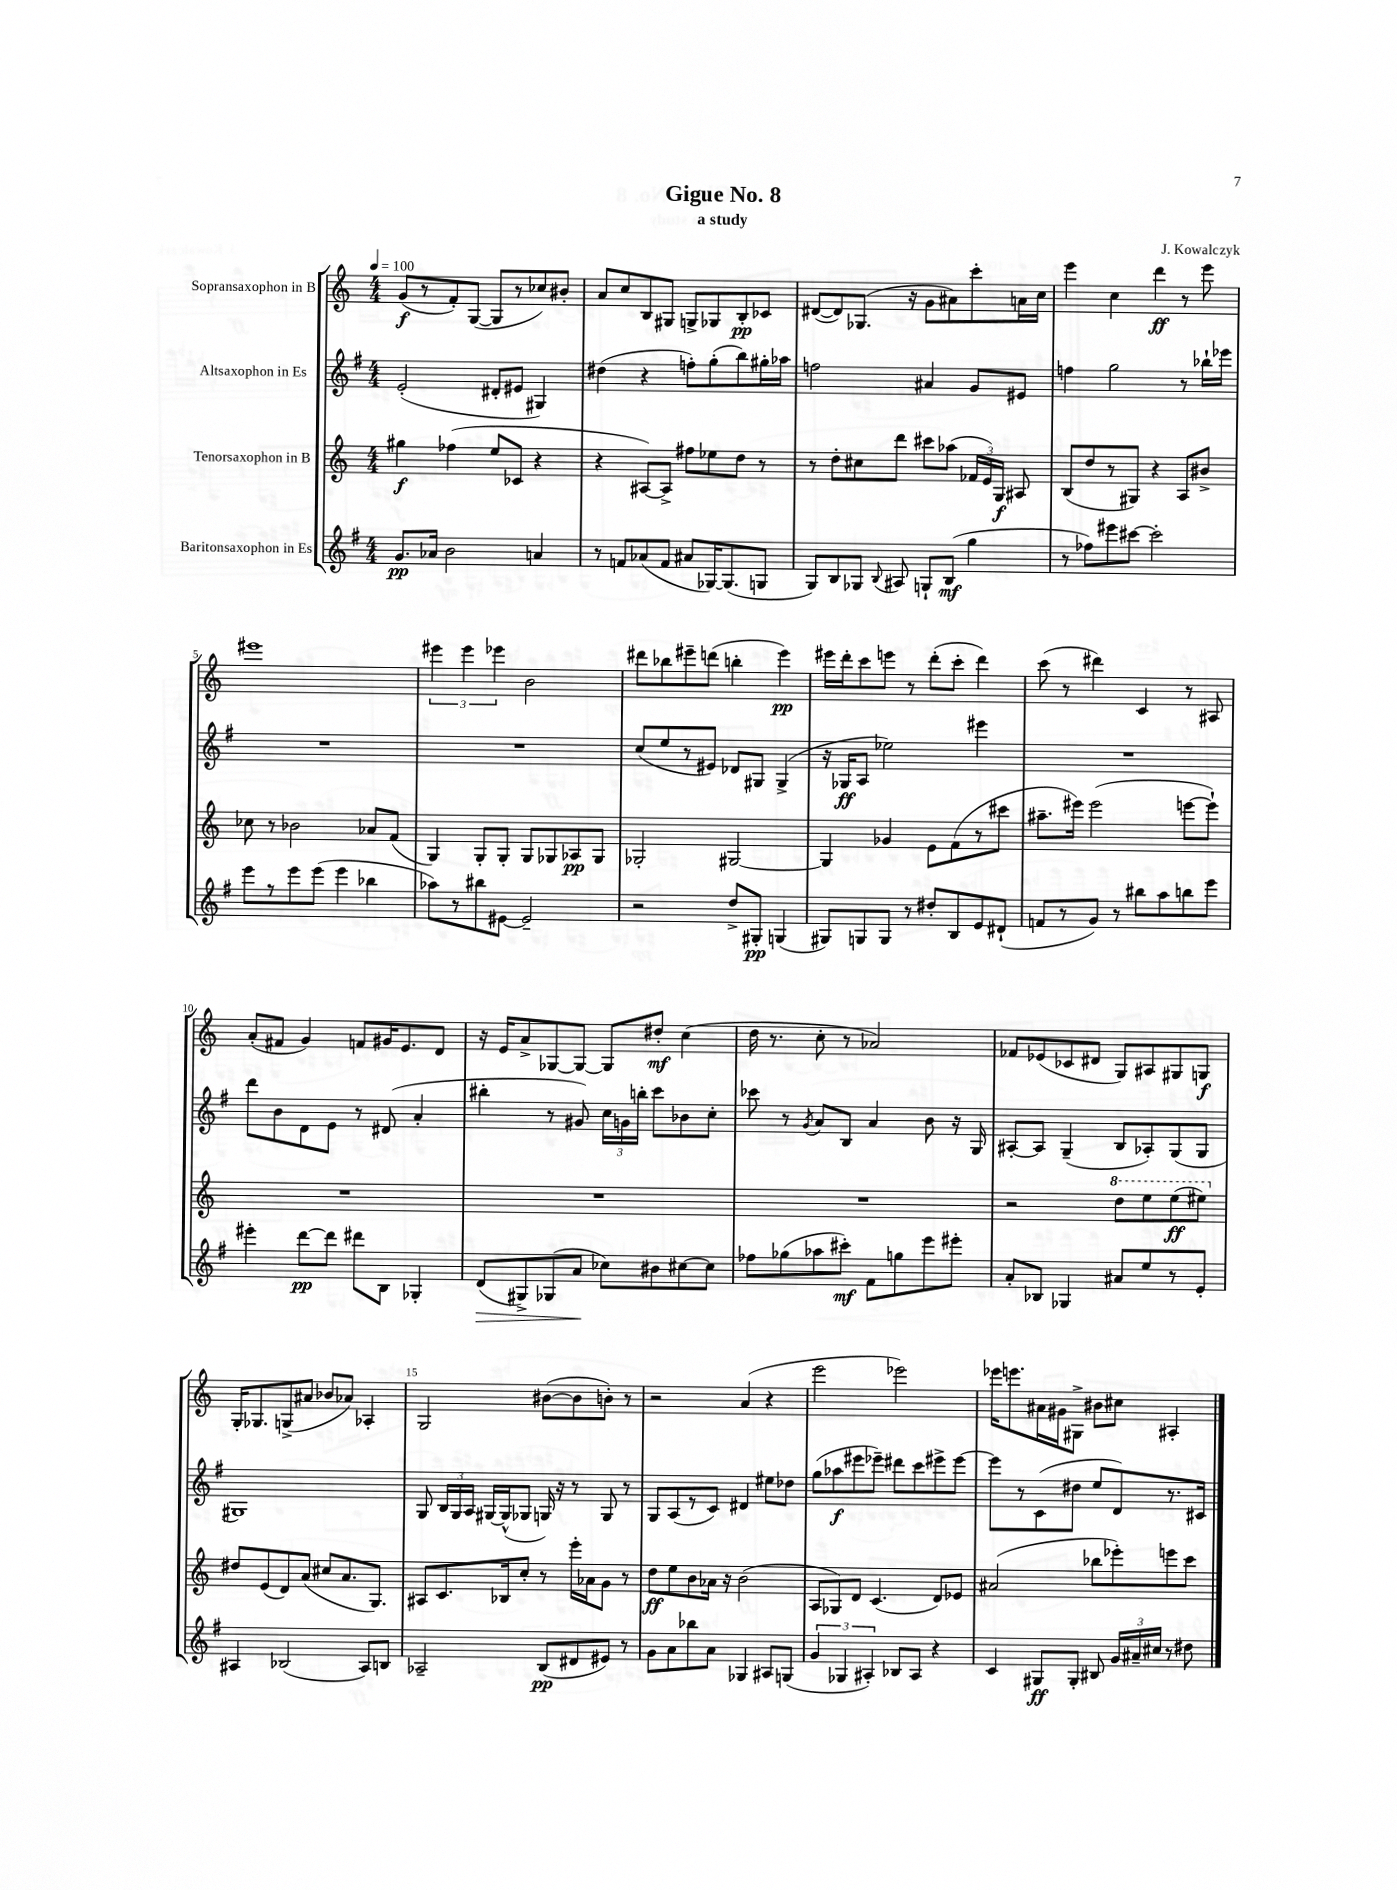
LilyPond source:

\header { title = "Gigue No. 8" composer = "J. Kowalczyk" subtitle = "a study" }
<<
\new StaffGroup <<
\new Staff = "s0" \with { instrumentName = "Sopransaxophon in B" } {
    \clef treble \key c \major \numericTimeSignature \time 4/4 \tempo 4 = 100
    \autoBeamOff g'8[\f( r8 f'8-.) g8]~( g8[ r8 ces''8) bis'8]-. |
    a'8[ c''8 b8 gis8] g8[-> ges8 b8-.\pp ces'8] |
    dis'8[~( dis'8) ges8.]( r16 g'8[ ais'8) c'''8-. a'16 c''16] |
    e'''4 c''4 d'''4\ff r8 e'''8 |
    eis'''1 |
    \tuplet 3/2 { eis'''4 eis'''4 ees'''4 } b'2 |
    dis'''8[ bes''8 eis'''8-- d'''8]( b''4-. eis'''4\pp) |
    eis'''16[ d'''16-. c'''8 e'''8] r8 d'''8[-.( c'''8]-. d'''4) |
    c'''8( r8 dis'''4) c'4 r8 ais8 |
    a'8[-.( fis'8] g'4) f'8[ gis'16 e'8. d'8] |
    r16 e'16[ a'8-> ges8~ ges8]~ ges8[ dis''8]-.\mf c''4( |
    d''16 r8. c''8-. r8 aes'2) |
    fes'8[ ees'8( ces'8 dis'8] g8[) ais8 gis8 g8]\f |
    g16[-. ges8. g8->( ais'8] bes'8[ aes'8]) aes4-. |
    g2 bis'8[~( bis'8 b'8]-.) r8 |
    r2 a'4( r4 |
    e'''2 ees'''2) |
    ees'''16[ e'''8. ais'16 gis'16 gis8]-> bis'8[ cis''8] ais4-. \bar "|." |
}
\new Staff = "s1" \with { instrumentName = "Altsaxophon in Es" } {
    \clef treble \key g \major \numericTimeSignature \time 4/4
    \autoBeamOff e'2-.( dis'8[-. eis'8] gis4) |
    dis''4( r4 f''8[-.) g''8-.( b''8) gis''16-. aes''16] |
    f''2 ais'4 g'8[ eis'8] |
    f''4 g''2 r8 bes''16[-! ees'''16] |
    R1 |
    R1 |
    c''8[( e''8 r8 eis'8]) des'8[ gis8] gis4->( |
    r16 ges16[\ff a8] ees''2) eis'''4 |
    R1 |
    d'''8[ b'8 d'8 e'8] r8 dis'8( a'4-. |
    bis''4-. r8 gis'8) \tuplet 3/2 { c''16[ g'16 b''16]-. } c'''8[ bes'8 c''8]-. |
    ces'''8 r8 \acciaccatura { g'8 } a'8[ b8] a'4 b'8 r16 g16 |
    ais8[~-. ais8] g4--( b8[ aes8-.) g8( g8] |
    gis1) |
    g8 \tuplet 3/2 { b16[ g16 a16] } gis16[~ gis16-^( ges8] g16) r16 r8 g8 r8 |
    g8[ a8( r8 c'8]) dis'4 eis''8[ des''8] |
    g''8[( aes''8\f eis'''8 ees'''8]--) dis'''8[ c'''8 eis'''8-> eis'''8]~ |
    eis'''8[ r8 c'8( dis''8] e''8[ d'8) r8. cis'16] \bar "|." |
}
\new Staff = "s2" \with { instrumentName = "Tenorsaxophon in B" } {
    \clef treble \key c \major \numericTimeSignature \time 4/4
    \autoBeamOff gis''4\f fes''4( e''8[ ces'8] r4 |
    r4 ais8[~) ais8]-> fis''8[ ees''8 d''8] r8 |
    r8 d''8[-. cis''8 d'''8] cis'''8[ aes''8]( \tuplet 3/2 { fes'16[ e'16) g16]\f } ais8 |
    b8[( d''8 r8 gis8]) r4 a8[ bis'8]-> |
    ces''8 r8 bes'2 aes'8[ f'8]( |
    g4) g8[-. g8]-. g8[ ges8 aes8\pp ges8] |
    ges2-. gis2~ |
    gis4 ges'4 e'8[ f'8( r8 cis'''8] |
    ais''8.[-- eis'''16]) eis'''2( e'''8[~ e'''8]-!) |
    R1 |
    R1 |
    R1 |
    r2 \ottava #1 d'''8[ e'''8 e'''8\ff( eis'''8]) \ottava #0 |
    dis''8[ e'8( d'8) a'8]( cis''8[ a'8. g8.]) |
    ais8[ c'8. bes16 c''8]-. r8 e'''16[-. aes'16 g'8] r8 |
    d''8[\ff e''8 b'8 aes'16] r16 b'2( |
    a8[ ges8) d'8] c'4.( d'8[) ees'8] |
    ais'2( bes''8[ ees'''8-.) e'''8 c'''8] \bar "|." |
}
\new Staff = "s3" \with { instrumentName = "Baritonsaxophon in Es" } {
    \clef treble \key g \major \numericTimeSignature \time 4/4
    \autoBeamOff g'8.[\pp aes'16] b'2 a'4 |
    r8 f'8[ aes'8( f'8] ais'8[ ges16~) ges8.( g8] |
    g8[) b8 ges8] \appoggiatura { b8 } ais8 g8[-! b8]\mf( g''4 |
    r8 fes''8[) eis'''8 cis'''8]~ cis'''2-. |
    e'''8[ r8 e'''8 e'''8]( e'''4 bes''4 |
    aes''8[) r8 bis''8 eis'8]~ eis'2-- |
    r2 d''8[-> gis8]-.\pp g4( |
    gis8[) g8 g8] r8 dis''8[-. b8 e'8 dis'8]-!( |
    f'8[ r8 g'8]) r8 bis''8[ a''8 b''8 e'''8] |
    eis'''4-. d'''8[~\pp d'''8] dis'''8[ b8] ges4-. |
    d'8[\>( gis8->) ges8( a'8]\! ces''8[) bis'8 cis''8~ cis''8] |
    fes''8[ ges''8( aes''8 cis'''8]-.\mf) fis'8[ g''8 e'''8 eis'''8]-. |
    a'8[-. bes8] ges4 ais'8[ e''8 r8 e'8]-. |
    ais4 bes2( ais8[) b8] |
    aes2-- b8[\pp( dis'8 eis'8]) r8 |
    g'8[ a'8 bes''8 a'8] ges4 ais8[ g8]( |
    \tuplet 3/2 { g'4 ges4 ais4-.) } bes8[ ais8] r4 |
    c'4 gis8[\ff gis8]-. bis8 \tuplet 3/2 { g'16[ ais'16-- cis''16] } r8 dis''8 \bar "|." |
}
>>
>>
\layout { \context { \Score \override BarNumber.break-visibility = ##(#f #t #t) barNumberVisibility = #(every-nth-bar-number-visible 5) } }
